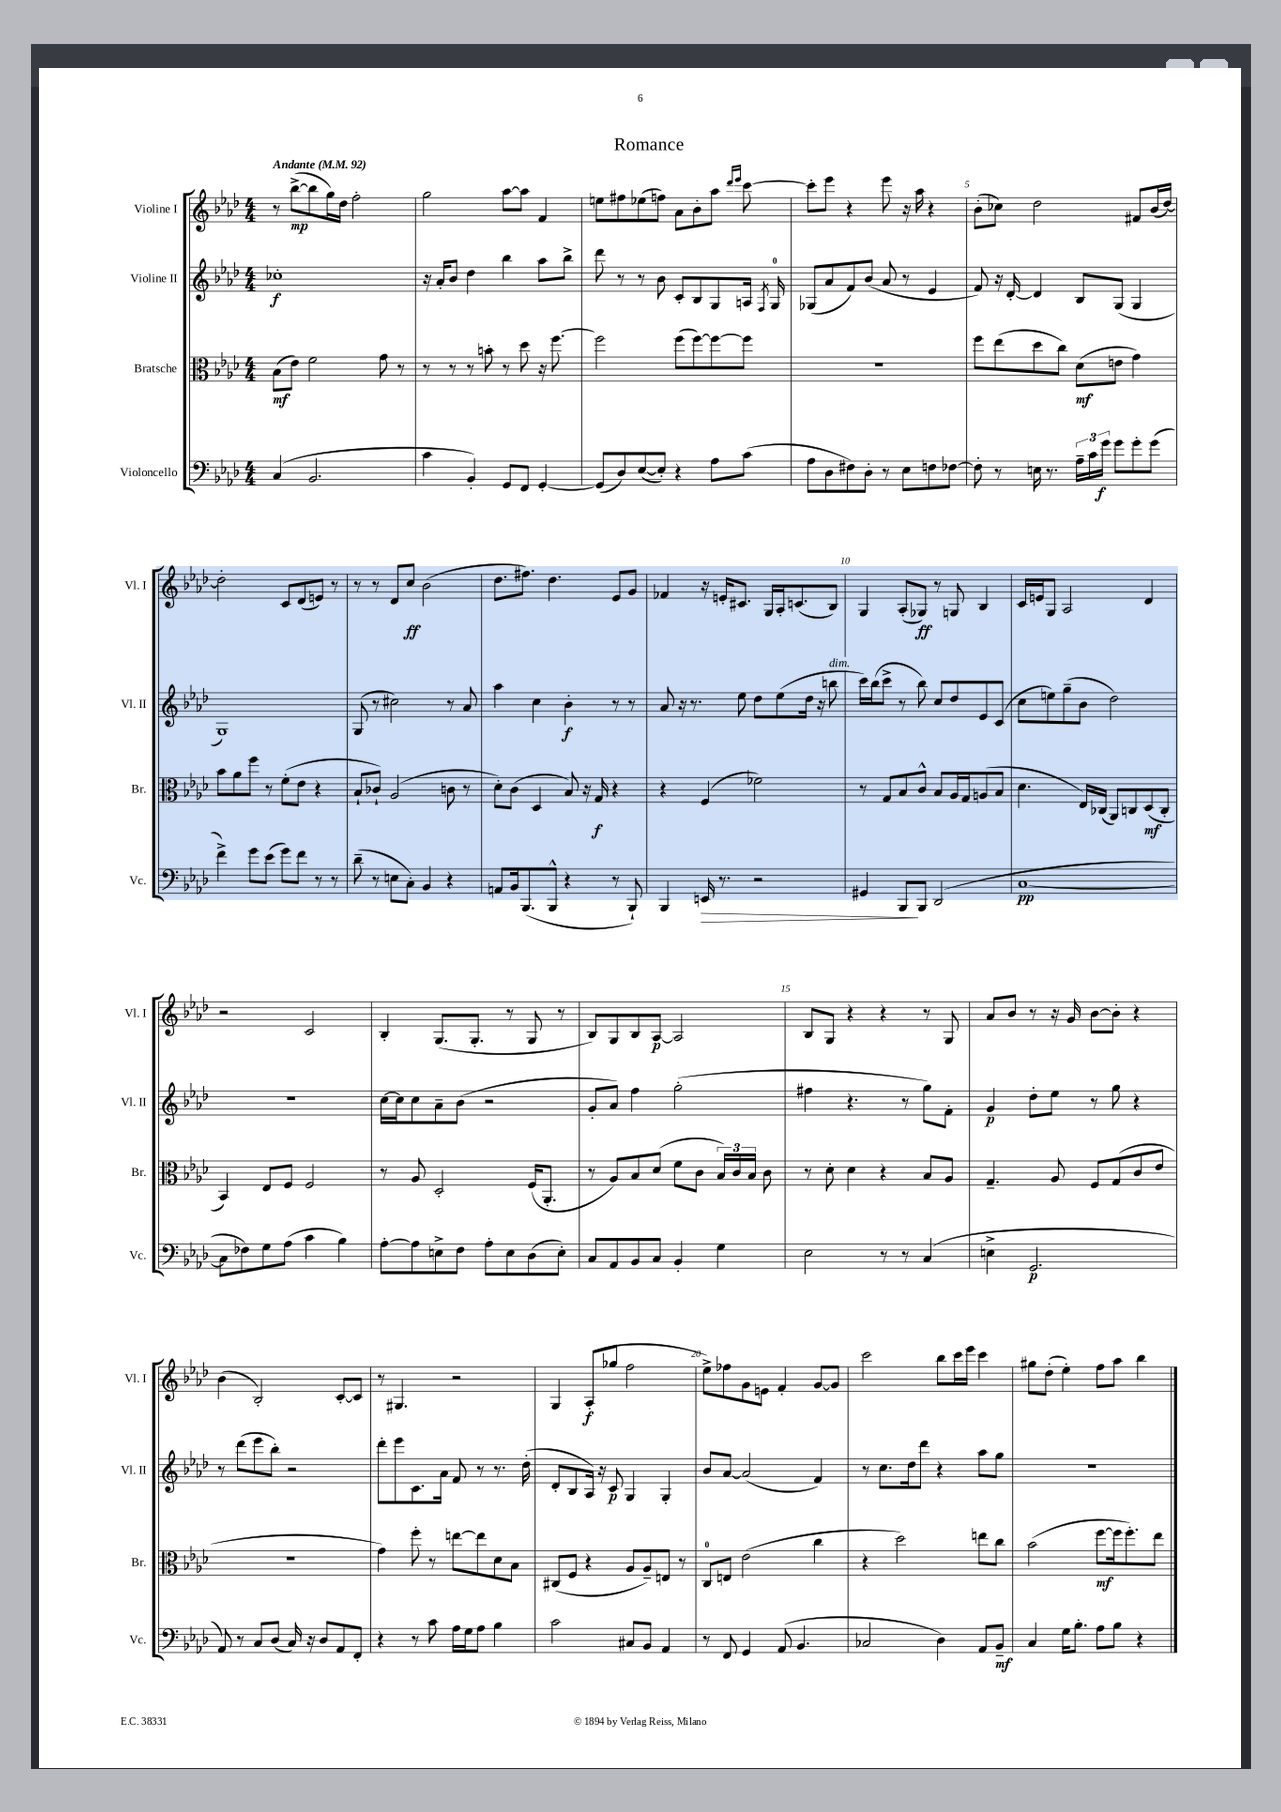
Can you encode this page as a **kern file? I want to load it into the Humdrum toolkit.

**kern	**dynam	**kern	**dynam	**kern	**dynam	**kern	**dynam
*part4	*part4	*part3	*part3	*part2	*part2	*part1	*part1
*staff4	*staff4	*staff3	*staff3	*staff2	*staff2	*staff1	*staff1
*I"Violoncello	*	*I"Bratsche	*	*I"Violine II	*	*I"Violine I	*
*I'Vc.	*	*I'Br.	*	*I'Vl. II	*	*I'Vl. I	*
*clefF4	*	*clefC3	*	*clefG2	*	*clefG2	*
*k[b-e-a-d-]	*	*k[b-e-a-d-]	*	*k[b-e-a-d-]	*	*k[b-e-a-d-]	*
*M4/4	*	*M4/4	*	*M4/4	*	*M4/4	*
*MM92	*	*MM92	*	*MM92	*	*MM92	*
=1	=1	=1	=1	=1	=1	=1	=1
!	!	!	!	!	!	!LO:TX:a:B:t=Andante	!
(4C/	.	(8B-\L	mf	1cc-X'	f	8r	.
.	.	8e-\J)	.	.	.	([8bb-^\L	mp
2.BB-/	.	2f\	.	.	.	8bb-\]	.
.	.	.	.	.	.	16gg\L)	.
.	.	.	.	.	.	16dd-\JJ	.
.	.	.	.	.	.	2ff'\	.
.	.	8g\	.	.	.	.	.
.	.	8r	.	.	.	.	.
=2	=2	=2	=2	=2	=2	=2	=2
4c\	.	8r	.	16r	.	2gg\	.
.	.	.	.	16a-'/KL	.	.	.
.	.	8r	.	8b-/J	.	.	.
4BB-'/)	.	8r	.	4dd-\	.	.	.
.	.	8bn'\	.	.	.	.	.
8GG/L	.	8r	.	4bb-\	.	[8aa-\L	.
8FF/J	.	8dd-\	.	.	.	8aa-\J]	.
[4GG'/	.	16r	.	8aa-\L	.	4f/	.
.	.	[8.ff\	.	.	.	.	.
.	.	.	.	8bb-^\J	.	.	.
=3	=3	=3	=3	=3	=3	=3	=3
(8GG/L]	.	2ff\]	.	8ddd-\	.	8een\L	.
8D-/)	.	.	.	8r	.	8ff#X\	.
([8E-/	.	.	.	8r	.	(8ee-X\	.
8E-'/J])	.	.	.	8b-\	.	8ffn\J)	.
4r	.	(8ff\L	.	8c'/L	.	8a-\L	.
.	.	[8ff\)	.	8B-/	.	8b-'\	.
8A-\L	.	8ff\_	.	8G/	.	8aa-\J	.
.	.	.	.	.	.	16qqddd-/LL	.
.	.	.	.	.	.	16qqeee-/JJ	.
(8c\J	.	8ff\J]	.	16An/Jk	.	[8ccc\	.
.	.	.	.	8qF/	.	.	.
.	.	.	.	16G/	.	.	.
=4	=4	=4	=4	=4	=4	=4	=4
8A-\L	.	1r	.	(8G-X/L	.	8ccc'\L]	.
8D-\	.	.	.	8a-/	.	8eee-\J	.
8F#X\)	.	.	.	8f/)	.	4r	.
8D-'\J	.	.	.	(8b-/J	.	.	.
8r	.	.	.	8a-/	.	8eee-\	.
8E-\L	.	.	.	8r	.	16r	.
.	.	.	.	.	.	16aa-\	.
8Fn\	.	.	.	4e-/	.	4r	.
[8F-X\J	.	.	.	.	.	.	.
=5	=5	=5	=5	=5	=5	=5	=5
8F-'\]	.	8ff\L	.	8f/)	.	(8b-'\L	.
8r	.	(8ee-\	.	16r	.	8cc-X\J)	.
.	.	.	.	[16d-'/	.	.	.
16En\	.	8dd-\	.	4d-/]	.	2dd-\	.
8.r	.	.	.	.	.	.	.
.	.	8cc\J)	.	.	.	.	.
24A-~\LL	.	(8d-\L	mf	8B-/L	.	.	.
24c\	.	.	.	.	.	.	.
24g\JJ	f	.	.	.	.	.	.
8g\L	.	8en\J	.	(8G/J	.	.	.
8g'\	.	4g\)	.	4G/	.	8f#X/L	.
(8g\J	.	.	.	.	.	(16b-/L	.
.	.	.	.	.	.	[16dd-/JJ)	.
!!LO:LB:g=z
=6	=6	=6	=6	=6	=6	=6	=6
4f^\)	.	8b-\L	.	1G)	.	2dd-'\]	.
.	.	8a-\	.	.	.	.	.
8g\L	.	8ff\J	.	.	.	.	.
(8e-\J	.	8r	.	.	.	.	.
8g\L)	.	(8f'\L	.	.	.	8c/L	.
8f\J	.	8e-\J	.	.	.	(8d-/	.
8r	.	4r	.	.	.	8en/J)	.
8r	.	.	.	.	.	8r	.
=7	=7	=7	=7	=7	=7	=7	=7
(8d-~\	.	8B-`/L	.	(8G/	.	8r	.
8r	.	8c-X`/J)	.	8r	.	8r	.
8En\L	.	(2A-/	.	2cc#X\)	.	8d-/L	.
8C'\J)	.	.	.	.	.	8cc/J	ff
4BB-/	.	.	.	.	.	(2b-\	.
4r	.	8cn\	.	8r	.	.	.
.	.	8r	.	8a-/	.	.	.
=8	=8	=8	=8	=8	=8	=8	=8
8AAn/L	.	8d-'\L)	.	4aa-\	.	8.dd-\L	.
16BB-/k	.	(8c\J	.	.	.	.	.
(8.BBB-/	.	.	.	.	.	8.ff#X\J)	.
.	.	4D-/	.	4cc\	.	.	.
8BBB-^^/J	.	.	.	.	.	4.dd-\	.
4r	.	8B-/)	.	4b-'\	f	.	.
.	.	16r	.	.	.	.	.
.	.	16G/	f	.	.	.	.
8r	.	4r	.	8r	.	8e-/L	.
8BBB-`/)	.	.	.	8r	.	8g/J	.
=9	=9	=9	=9	=9	=9	=9	=9
4BBB-/	.	4r	.	8a-/	.	4f-X/	.
.	.	.	.	16r	.	.	.
.	.	.	.	8.r	.	.	.
!	!LO:HP:b	!	!	!	!	!	!
16EEn/	>	(4F/	.	.	.	16r	.
8.r	.	.	.	.	.	16en'/KL	.
.	.	.	.	8ee-\	.	8.c#X/J	.
2r	.	2f-X\)	.	8dd-\L	.	.	.
.	.	.	.	.	.	16G/LL	.
.	.	.	.	(8ee-\	.	16A-'/J	.
.	.	.	.	.	.	(8.cn/	.
.	.	.	.	16dd-\Jk	.	.	.
.	.	.	.	16r	.	.	.
!	!	!	!	!LO:TX:a:i:t=dim.	!	!	!
.	.	.	.	8bbn\	.	8B-/J)	.
=10	=10	=10	=10	=10	=10	=10	=10
4GG#X/	.	8r	.	16ccc\LL)	.	4G/	.
.	.	.	.	(16bb-\J	.	.	.
.	.	8G/L	.	8ccc^\J	.	.	.
8BBB-/L	.	8B-/	.	8r	.	(8A-'/L	.
8BBB-/J	]	8c^^/J	.	8bb-\)	.	8G-X/J)	ff
(2DD-/	.	8B-/L	.	8cc/L	.	8r	.
.	.	16A-/L	.	8dd-/	.	8Gn/	.
.	.	16G/J	.	.	.	.	.
.	.	(8An/	.	8e-/	.	4B-/	.
.	.	8B-/J	.	(8c/J	.	.	.
=11	=11	=11	=11	=11	=11	=11	=11
[1C	pp	4.d-\	.	8cc\L	.	16c/LL	.
.	.	.	.	.	.	16en/J	.
.	.	.	.	8een\)	.	8G/J	.
.	.	.	.	(8gg~\	.	2A-/	.
.	.	16E-/LL)	.	8b-\J	.	.	.
.	.	(16C-X/JJ	.	.	.	.	.
.	.	8AA-/L)	.	2dd-\)	.	.	.
.	.	8Cn/	.	.	.	.	.
.	.	(8D-/	mf	.	.	4d-/	.
.	.	8C'/J	.	.	.	.	.
!!LO:LB:g=z
=12	=12	=12	=12	=12	=12	=12	=12
8C\L]	.	4BB-/)	.	1r	.	2r	.
8F-X\)	.	.	.	.	.	.	.
8G\	.	8E-/L	.	.	.	.	.
(8A-\J	.	8F/J	.	.	.	.	.
4c\	.	2F/	.	.	.	2c/	.
4B-\)	.	.	.	.	.	.	.
=13	=13	=13	=13	=13	=13	=13	=13
[8A-'\L	.	8r	.	[16cc\LL	.	4B-'/	.
.	.	.	.	16cc\J]	.	.	.
8A-\]	.	8A-/	.	8cc\	.	.	.
8En^\	.	2D-'/	.	8a-~\	.	(8.G/L	.
8F\J	.	.	.	(8b-\J	.	.	.
.	.	.	.	.	.	8.G'/J	.
8A-'\L	.	.	.	2r	.	.	.
8E\	.	.	.	.	.	8r	.
(8D-\	.	(16F/KL	.	.	.	8G/	.
.	.	8.AA-'/J	.	.	.	.	.
8E'\J)	.	.	.	.	.	8r	.
=14	=14	=14	=14	=14	=14	=14	=14
8C/L	.	8r	.	8g'/L	.	8B-/L)	.
8AA-/	.	8A-/L)	.	8a-/J)	.	8G/	.
8BB-/	.	8B-/	.	4ff\	.	8B-/	.
8C/J	.	(8d-/J	.	.	.	[8A-/J	p
4BB-'/	.	8f\L	.	(2gg'\	.	2A-/]	.
.	.	8c\J	.	.	.	.	.
4G\	.	24B-/LL)	.	.	.	.	.
.	.	24c/	.	.	.	.	.
.	.	24B-/JJ	.	.	.	.	.
.	.	8c\	.	.	.	.	.
=15	=15	=15	=15	=15	=15	=15	=15
2E-\	.	8r	.	4ff#X\	.	8B-/L	.
.	.	8d-'\	.	.	.	8G/J	.
.	.	4d-\	.	4.r	.	4r	.
8r	.	4r	.	.	.	4r	.
8r	.	.	.	8r	.	.	.
(4C/	.	8B-/L	.	8gg\L)	.	8r	.
.	.	8A-/J	.	8f'\J	.	8G/	.
=16	=16	=16	=16	=16	=16	=16	=16
4En^\	.	4.G~/	.	4g/	p	8a-/L	.
.	.	.	.	.	.	8b-/J	.
2.GG/	p	.	.	8dd-'\L	.	8r	.
.	.	8A-/	.	8ee-\J	.	16r	.
.	.	.	.	.	.	16g/	.
.	.	8F/L	.	8r	.	[8b-\L	.
.	.	(8G/	.	8gg\	.	8b-'\J]	.
.	.	8c/	.	4r	.	4r	.
.	.	8e-/J	.	.	.	.	.
!!LO:LB:g=z
=17	=17	=17	=17	=17	=17	=17	=17
8AA-/)	.	1r	.	8r	.	(4b-\	.
8r	.	.	.	(8ddd-\L	.	.	.
8C/L	.	.	.	8eee-\	.	2B-'/)	.
(8D-/J	.	.	.	8bb-'\J)	.	.	.
16C/)	.	.	.	2r	.	.	.
16r	.	.	.	.	.	.	.
8D-/L	.	.	.	.	.	.	.
8AA-/	.	.	.	.	.	[8c'/L	.
8FF'/J	.	.	.	.	.	8c/J]	.
=18	=18	=18	=18	=18	=18	=18	=18
4r	.	4g\)	.	8ddd-'\L	.	8r	.
.	.	.	.	8eee-\	.	4.G#X/	.
8r	.	8ff'\	.	8.c\	.	.	.
8c\	.	8r	.	.	.	.	.
.	.	.	.	16a-\Jk	.	.	.
16A-\LL	.	[8een\L	.	8f/	.	2r	.
16G\J	.	.	.	.	.	.	.
8A-\J	.	8ee\]	.	8r	.	.	.
4B-\	.	8d-\	.	8.r	.	.	.
.	.	8B-\J	.	.	.	.	.
.	.	.	.	(16dd-'\	.	.	.
=19	=19	=19	=19	=19	=19	=19	=19
2c\	.	(8C#X/L	.	8d-'/L	.	4G/	.
.	.	8F/J	.	8B-/	.	.	.
.	.	4r	.	16A-/Jk)	.	(8A-'/L	f
.	.	.	.	16r	.	.	.
.	.	.	.	8c/	p	8gg-X/J	.
8C#X/L	.	8A-/L	.	4G/	.	2ff\	.
8BB-/J	.	8A-~/)	.	.	.	.	.
4AA-/	.	8En/J	.	4G'/	.	.	.
.	.	8r	.	.	.	.	.
=20	=20	=20	=20	=20	=20	=20	=20
8r	.	8C/L	.	8b-/L	.	8ee-^\L)	.
8FF/	.	8En/J	.	[8a-/J	.	8ff-X\	.
4GG/	.	(2e-\	.	(2a-/]	.	8g\	.
.	.	.	.	.	.	8en\J	.
(8AA-/	.	.	.	.	.	4f'/	.
4.BB-/	.	.	.	.	.	.	.
.	.	4cc\	.	4f/)	.	[8g/L	.
.	.	.	.	.	.	8g/J]	.
=21	=21	=21	=21	=21	=21	=21	=21
2C-X/	.	4r	.	8r	.	2ccc\	.
.	.	.	.	8.cc\L	.	.	.
.	.	2dd-\)	.	.	.	.	.
.	.	.	.	16dd-\k	.	.	.
.	.	.	.	8ddd-\J	.	.	.
4D-\)	.	.	.	4r	.	8bb-\L	.
.	.	.	.	.	.	16ccc\L	.
.	.	.	.	.	.	16eee-\JJ	.
8AA-/L	.	8een\L	.	8aa-\L	.	4ccc\	.
8BB-~/J	mf	8cc\J	.	8gg\J	.	.	.
=22	=22	=22	=22	=22	=22	=22	=22
4C/	.	(2b-\	.	1r	.	8gg#X\L	.
.	.	.	.	.	.	(8dd-'\J	.
16G\KL	.	.	.	.	.	4ee-'\)	.
8.B-'\J	.	.	.	.	.	.	.
8A-\L	.	[8ff\L	mf	.	.	8ff\L	.
8B-\J	.	16ff\k]	.	.	.	8aa-\J	.
.	.	8.ff'\)	.	.	.	.	.
4r	.	.	.	.	.	4bb-\	.
.	.	8ee-\J	.	.	.	.	.
==	==	==	==	==	==	==	==
*-	*-	*-	*-	*-	*-	*-	*-
